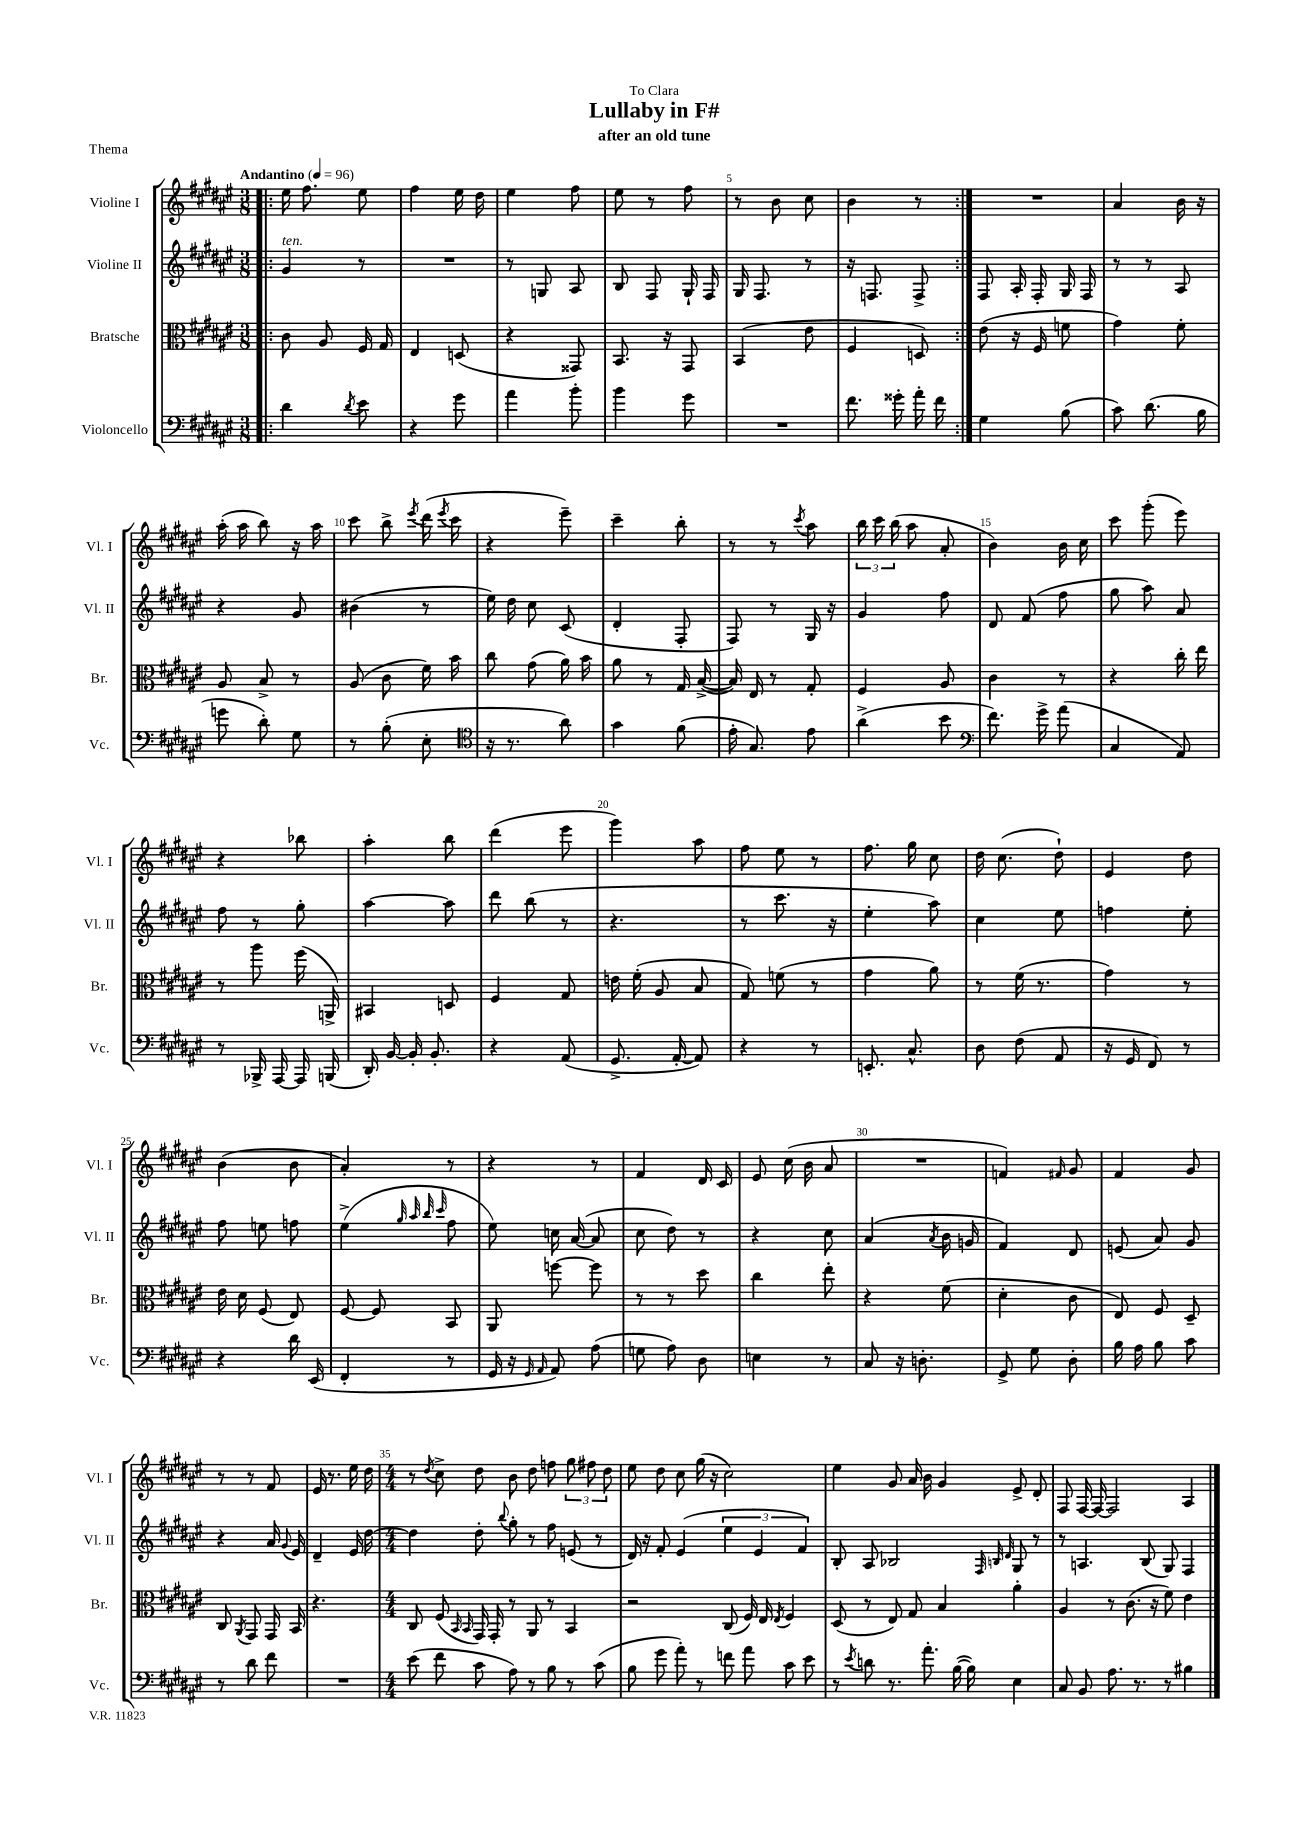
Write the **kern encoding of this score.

**kern	**kern	**kern	**kern
*part4	*part3	*part2	*part1
*staff4	*staff3	*staff2	*staff1
*I"Violoncello	*I"Bratsche	*I"Violine II	*I"Violine I
*I'Vc.	*I'Br.	*I'Vl. II	*I'Vl. I
*clefF4	*clefC3	*clefG2	*clefG2
*k[f#c#g#d#a#e#]	*k[f#c#g#d#a#e#]	*k[f#c#g#d#a#e#]	*k[f#c#g#d#a#e#]
*M3/8	*M3/8	*M3/8	*M3/8
*MM96	*MM96	*MM96	*MM96
=1!|:	=1!|:	=1!|:	=1!|:
!	!	!	!LO:TX:a:B:t=Andantino
!	!	!LO:TX:a:i:t=ten.	!
4d#\	8c#\	4g#/	16ee#\
.	.	.	8.ff#\
.	8A#/	.	.
8qd#/	.	.	.
8e#\	16F#/	8r	8ee#\
.	16G#/	.	.
=2	=2	=2	=2
4r	4E#/	4.r	4ff#\
8g#\	(8Dn/	.	16ee#\
.	.	.	16dd#\
=3	=3	=3	=3
4a#\	4r	8r	4ee#\
.	.	8Gn/	.
8b'\	8GG##X/)	8A#/	8ff#\
=4	=4	=4	=4
4b\	8.BB/	8B/	8ee#\
.	.	8F#/	8r
.	16r	.	.
8g#\	8GG#/	16G#`/	8ff#\
.	.	16F#/	.
=5	=5	=5	=5
4.r	(4BB/	16G#/	8r
.	.	8.F#/	.
.	.	.	8b\
.	8e#\	8r	8cc#\
=6	=6	=6	=6
8.f#\	4F#/	16r	4b\
.	.	8.Fn/	.
16g##X'\	.	.	.
16a#'\	8Dn/)	8F^/	8r
16f#\	.	.	.
=7:|!	=7:|!	=7:|!	=7:|!
4G#\	(8e#\	8F#/	4.r
.	16r	16A#'/	.
.	16F#/	16F#'/	.
(8B\	8fn\	16G#/	.
.	.	16F#/	.
=8	=8	=8	=8
8c#\)	4g#\)	8r	4a#/
(8.d#\	.	8r	.
.	8f#'\	8A#/	16b\
16B\	.	.	16r
!!LO:LB:g=z
=9	=9	=9	=9
8gn\	8A#/	4r	(16aa#'\
.	.	.	16aa#\
8d#'\)	8B^/	.	8bb\)
8G#\	8r	8g#/	16r
.	.	.	16aa#\
=10	=10	=10	=10
8r	(8A#/	(4b#X\	8ccc#\
(8B'\	8c#\	.	8bb^\
.	.	.	8qeee#/
8E#'\	16f#\)	8r	(16ddd#\
.	.	.	8qeee#/
.	16b\	.	16ccc#\
=11	=11	=11	=11
*clefC4	*	*	*
16r	8cc#\	16ee#\)	4r
8.r	.	16dd#\	.
.	(8g#\	8cc#\	.
8a#\)	16a#\)	(8c#/	8eee#~\)
.	16b\	.	.
=12	=12	=12	=12
4g#\	8a#\	4d#'/	4ccc#~\
.	8r	.	.
(8f#\	16G#/	8F#'/	8bb'\
.	([16B^/	.	.
=13	=13	=13	=13
16e#'\	16B/])	8F#/)	8r
8.G#/)	16E#/	.	.
.	8r	8r	8r
.	.	.	8qccc#/
8e#\	8G#'/	16G#/	8aa#\
.	.	16r	.
=14	=14	=14	=14
(4a#^\	4F#/	4g#/	24bb\
.	.	.	24ccc#\
.	.	.	(24bb\
.	.	.	8aa#\
8b\	8A#/	8ff#\	8a#'/
=15	=15	=15	=15
*clefF4	*	*	*
8.f#\)	4c#\	8d#/	4b\)
.	.	(8f#/	.
16g#^\	.	.	.
(8a#\	8r	8ff#\	16b\
.	.	.	16cc#\
=16	=16	=16	=16
4C#/	4r	8gg#\	8ccc#\
.	.	8aa#\)	(8ggg#'\
8AA#/)	16cc#'\	8a#/	8eee#\)
.	16ee#\	.	.
!!LO:LB:g=z
=17	=17	=17	=17
8r	8r	8ff#\	4r
16BBB-X^/	8aa#\	8r	.
[16AAA#/	.	.	.
16AAA#/]	(16ff#\	8gg#'\	8bb-X\
(16BBBn/	16AAn^/)	.	.
=18	=18	=18	=18
16DD#'/)	4BB#X/	[4aa#\	4aa#'\
[16BB/	.	.	.
16BB'/]	.	.	.
8.BB'/	.	.	.
.	8Dn/	8aa#\]	8bb\
=19	=19	=19	=19
4r	4F#/	8ddd#\	(4ddd#\
.	.	(8bb\	.
(8AA#/	8G#/	8r	8eee#\
=20	=20	=20	=20
8.GG#^/	16en\	4.r	4ggg#\)
.	(16f#'\	.	.
.	8A#/	.	.
[16AA#'/	.	.	.
8AA#/])	8B/	.	8aa#\
=21	=21	=21	=21
4r	8G#/)	8r	8ff#\
.	(8fn\	8.ccc#\	8ee#\
8r	8r	.	8r
.	.	16r	.
=22	=22	=22	=22
8.EEn'/	4g#\	4ee#'\	8.ff#\
8.C#^^/	.	.	16gg#\
.	8a#\)	8aa#\)	8cc#\
=23	=23	=23	=23
8D#\	8r	4cc#\	16dd#\
.	.	.	(8.cc#\
(8F#\	(16f#\	.	.
.	8.r	.	.
8AA#/	.	8ee#\	8dd#`\)
=24	=24	=24	=24
16r	4g#\)	4ffn\	4e#/
16GG#/	.	.	.
8FF#/)	.	.	.
8r	8r	8ee#'\	8dd#\
!!LO:LB:g=z
=25	=25	=25	=25
4r	16e#\	8ff#\	(4b\
.	16d#\	.	.
.	(8F#/	8een\	.
16d#\	8E#/)	8ffn\	8b\
(16EE#/	.	.	.
=26	=26	=26	=26
4FF#'/	[8F#/	(4ee#^\	4a#'/)
.	8F#/]	.	.
.	.	32qqgg#/	.
.	.	32qqaa#/	.
.	.	32qqbb/	.
.	.	32qqccc#/	.
8r	8BB/	8ff#\	8r
=27	=27	=27	=27
16GG#/	8AA#/	8ee#\)	4r
16r	.	.	.
16qqGG#/	.	.	.
16qqAA#/	.	.	.
8AA#/)	[8ffn\	16ccn\	.
.	.	([16a#/	.
(8A#\	8ff\]	8a#/]	8r
=28	=28	=28	=28
8Gn\	8r	8cc#\	4f#/
8A#\)	8r	8dd#\)	.
8D#\	8dd#\	8r	16d#/
.	.	.	16c#/
=29	=29	=29	=29
4En\	4cc#\	4r	8e#/
.	.	.	(16cc#\
.	.	.	16b\
8r	8ee#'\	8cc#\	8a#/
=30	=30	=30	=30
8C#/	4r	(4a#/	4.r
16r	.	.	.
8.Dn'\	.	.	.
.	.	8qa#/	.
.	(8f#\	16b\	.
.	.	16gn/	.
=31	=31	=31	=31
8GG#^/	4d#'\	4f#/)	4fn/)
8G#\	.	.	.
.	.	.	16qqf#X/
8D#'\	8c#\	8d#/	8g#/
=32	=32	=32	=32
16B\	8E#/)	(8en/	4f#/
16A#\	.	.	.
8B\	8F#/	8a#/)	.
8c#\	8D#~/	8g#/	8g#/
!!LO:LB:g=z
=33	=33	=33	=33
8r	8C#/	4r	8r
.	8qAA#/	.	.
8d#\	8GG#/	.	8r
8f#\	16GG#/	16a#/	8f#/
.	.	8qqg#/	.
.	16BB/	16e#/	.
=34	=34	=34	=34
4.r	4.r	4d#~/	16e#/
.	.	.	8.r
.	.	16e#/	16ee#\
.	.	[16dd#\	16dd#\
=35	=35	=35	=35
*M4/4	*M4/4	*M4/4	*M4/4
(8e#\	8C#/	4dd#\]	8r
.	.	.	8qdd#/
8f#\	(8F#/	.	8cc#^\
.	16qqBB/	.	.
.	16qqBB/	.	.
8c#\	16GG#/)	8dd#'\	8dd#\
.	16GG#'/	.	.
.	.	8qqbb/	.
8A#\)	8r	8gg#'\	8b\
8r	8AA#/	8r	8dd#\
8B\	8r	8ff#\	8ffn\
8r	4BB/	(8en/	12gg#\
.	.	.	12ff#X\
(8c#\	.	8r	.
.	.	.	12dd#\
=36	=36	=36	=36
8B\	2r	16d#/)	8ee#\
.	.	16r	.
8g#\	.	8f#'/	8dd#\
8a#'\)	.	(4e#/	8cc#\
8r	.	.	(16gg#\
.	.	.	16r
8fn\	(8C#/	6ee#\	2cc#\)
8a#\	16F#/)	.	.
.	.	6e#/	.
.	16E#/	.	.
.	8qE#/	.	.
8c#\	4F#/	.	.
.	.	6f#/)	.
8e#\	.	.	.
=37	=37	=37	=37
8r	(8D#/	8B'/	4ee#\
8qe#/	.	.	.
8dn\	8r	8A#/	.
8.r	8E#/)	2B-X/	8g#/
.	8G#/	.	16a#/
8.a#'\	.	.	16b\
.	4B/	.	4g#/
([16B\	.	.	.
16B\])	.	.	.
.	.	32qqF#/	.
.	.	32qqBn/	.
.	.	32qqd#/	.
4E#\	4a#'\	8G#/	8e#^/
.	.	8r	8d#'/
=38	=38	=38	=38
8C#/	4A#/	8r	8F#/
8BB/	.	4.An/	[16F#/
.	.	.	16F#/_
8.A#\	8r	.	2F#/]
.	(8.c#\	.	.
8.r	.	.	.
.	.	(8B/	.
.	16r	.	.
8r	8f#\)	8G#/)	.
4B#X\	4e#\	4F#/	4A#/
==	==	==	==
*-	*-	*-	*-
